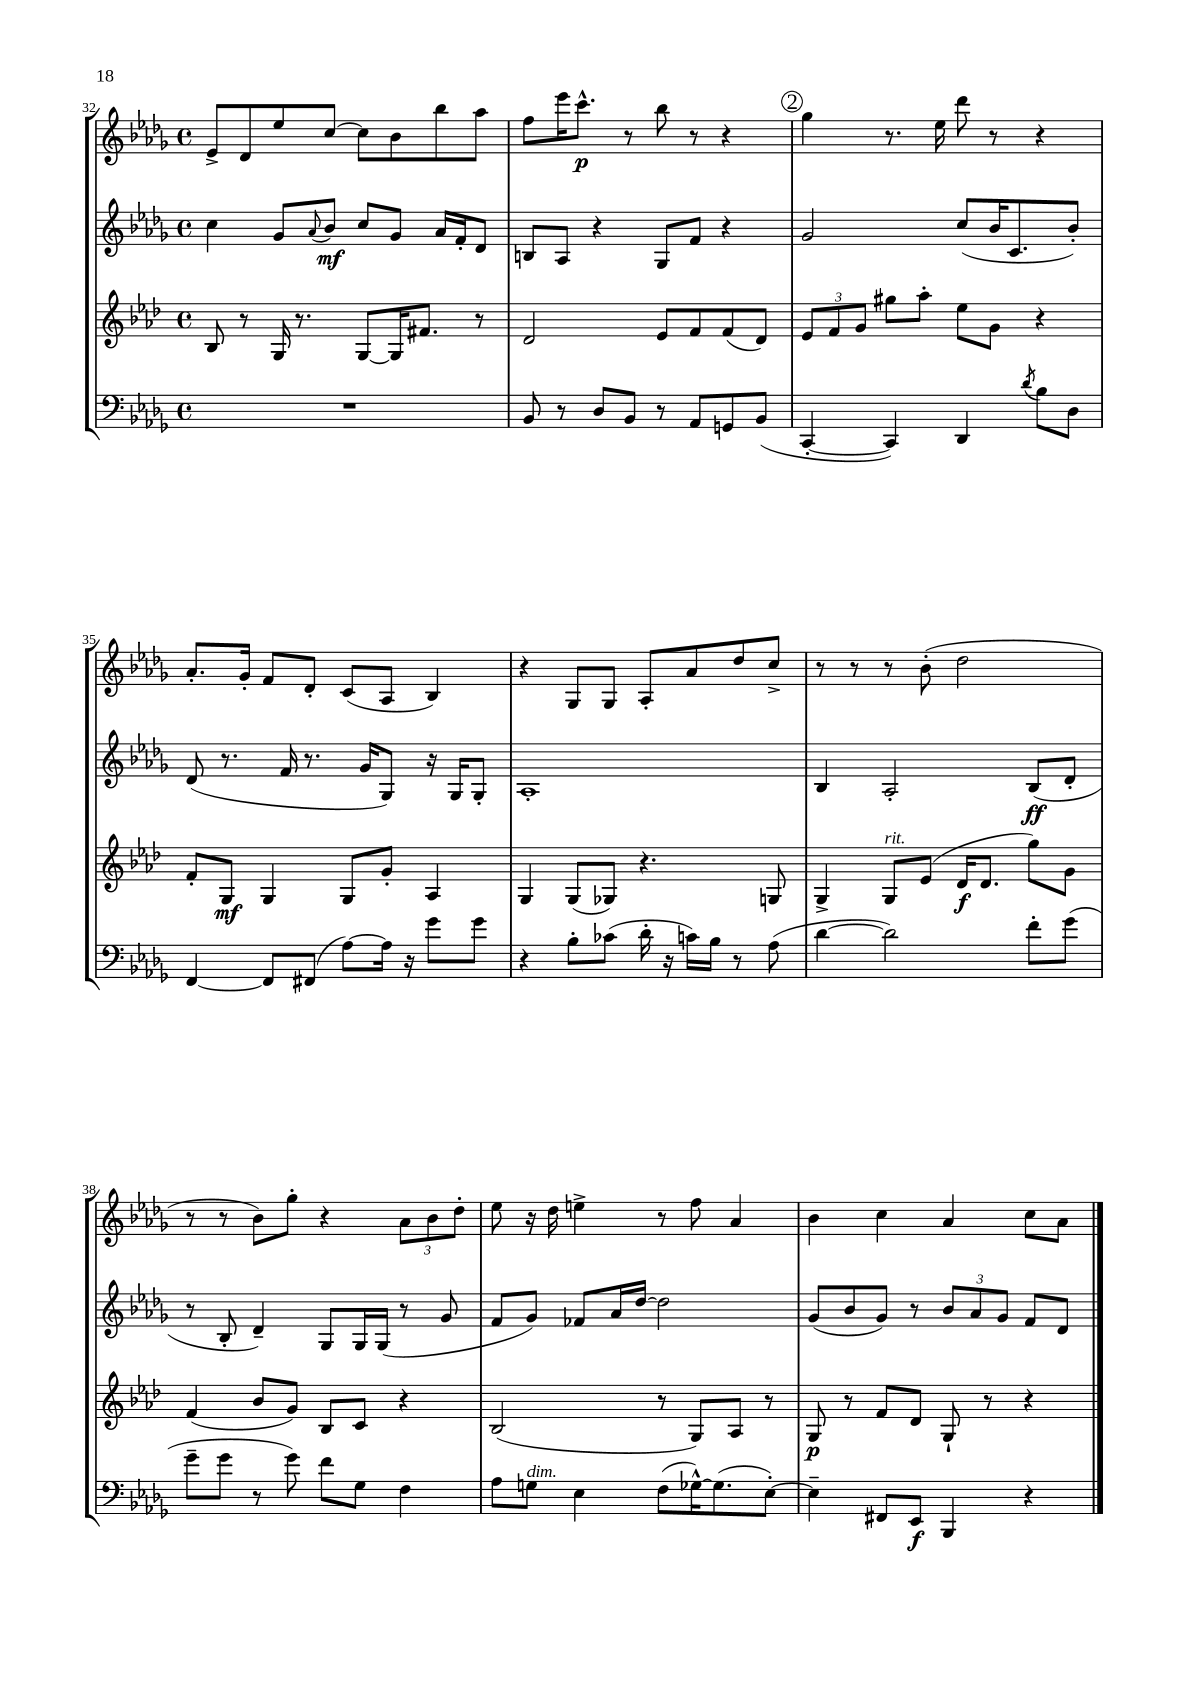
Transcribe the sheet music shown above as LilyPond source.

<<
\new StaffGroup <<
\new Staff = "s0" {
    \clef treble \key des \major \defaultTimeSignature \time 4/4
    ees'8-> des'8 ees''8 c''8~ c''8 bes'8 bes''8 aes''8 |
    f''8 ees'''16 c'''8.-^\p r8 bes''8 r8 r4 |
    \mark \markup { \circle "2" } ges''4 r8. ees''16 des'''8 r8 r4 |
    aes'8.-. ges'16-. f'8 des'8-. c'8( aes8 bes4) |
    r4 ges8 ges8 aes8-. aes'8 des''8 c''8-> |
    r8 r8 r8 bes'8-.( des''2 |
    r8 r8 bes'8) ges''8-. r4 \tuplet 3/2 { aes'8 bes'8 des''8-. } |
    ees''8 r16 des''16 e''4-> r8 f''8 aes'4 |
    bes'4 c''4 aes'4 c''8 aes'8 \bar "|." |
}
\new Staff = "s1" {
    \clef treble \key des \major \defaultTimeSignature \time 4/4
    c''4 ges'8 \appoggiatura { aes'8 } bes'8\mf c''8 ges'8 aes'16 f'16-. des'8 |
    b8 aes8 r4 ges8 f'8 r4 |
    \mark \markup { \circle "2" } ges'2 c''8( bes'16 c'8. bes'8-.) |
    des'8( r8. f'16 r8. ges'16 ges8) r16 ges16 ges8-. |
    aes1-. |
    bes4 aes2-. bes8\ff( des'8-. |
    r8 bes8-. des'4--) ges8 ges16 ges16( r8 ges'8 |
    f'8 ges'8) fes'8 aes'16 des''16~ des''2 |
    ges'8( bes'8 ges'8) r8 \tuplet 3/2 { bes'8 aes'8 ges'8 } f'8 des'8 \bar "|." |
}
\new Staff = "s2" {
    \clef treble \key aes \major \defaultTimeSignature \time 4/4
    bes8 r8 g16 r8. g8~ g16 fis'8. r8 |
    des'2 ees'8 f'8 f'8( des'8) |
    \mark \markup { \circle "2" } \tuplet 3/2 { ees'8 f'8 g'8 } gis''8 aes''8-. ees''8 g'8 r4 |
    f'8-. g8\mf g4 g8 g'8-. aes4 |
    g4 g8( ges8) r4. g8 |
    g4-> g8^\markup { \italic "rit." } ees'8( des'16\f des'8. g''8) g'8 |
    f'4( bes'8 g'8) bes8 c'8 r4 |
    bes2( r8 g8) aes8 r8 |
    g8\p r8 f'8 des'8 g8-! r8 r4 \bar "|." |
}
\new Staff = "s3" {
    \clef bass \key des \major \defaultTimeSignature \time 4/4
    R1 |
    bes,8 r8 des8 bes,8 r8 aes,8 g,8 bes,8( |
    \mark \markup { \circle "2" } c,4~-. c,4) des,4 \acciaccatura { des'8 } bes8 des8 |
    f,4~ f,8 fis,8( aes8~) aes16 r16 ges'8 ges'8 |
    r4 bes8-. ces'8( des'16-. r16 c'16) bes16 r8 aes8( |
    des'4~ des'2) f'8-. ges'8( |
    ges'8-- ges'8 r8 ges'8) f'8 ges8 f4 |
    aes8 g8^\markup { \italic "dim." } ees4 f8( ges16~-^) ges8.( ees8~-.) |
    ees4-- fis,8 ees,8\f bes,,4 r4 \bar "|." |
}
>>
>>
\layout { \context { \Score currentBarNumber = #32 } }
